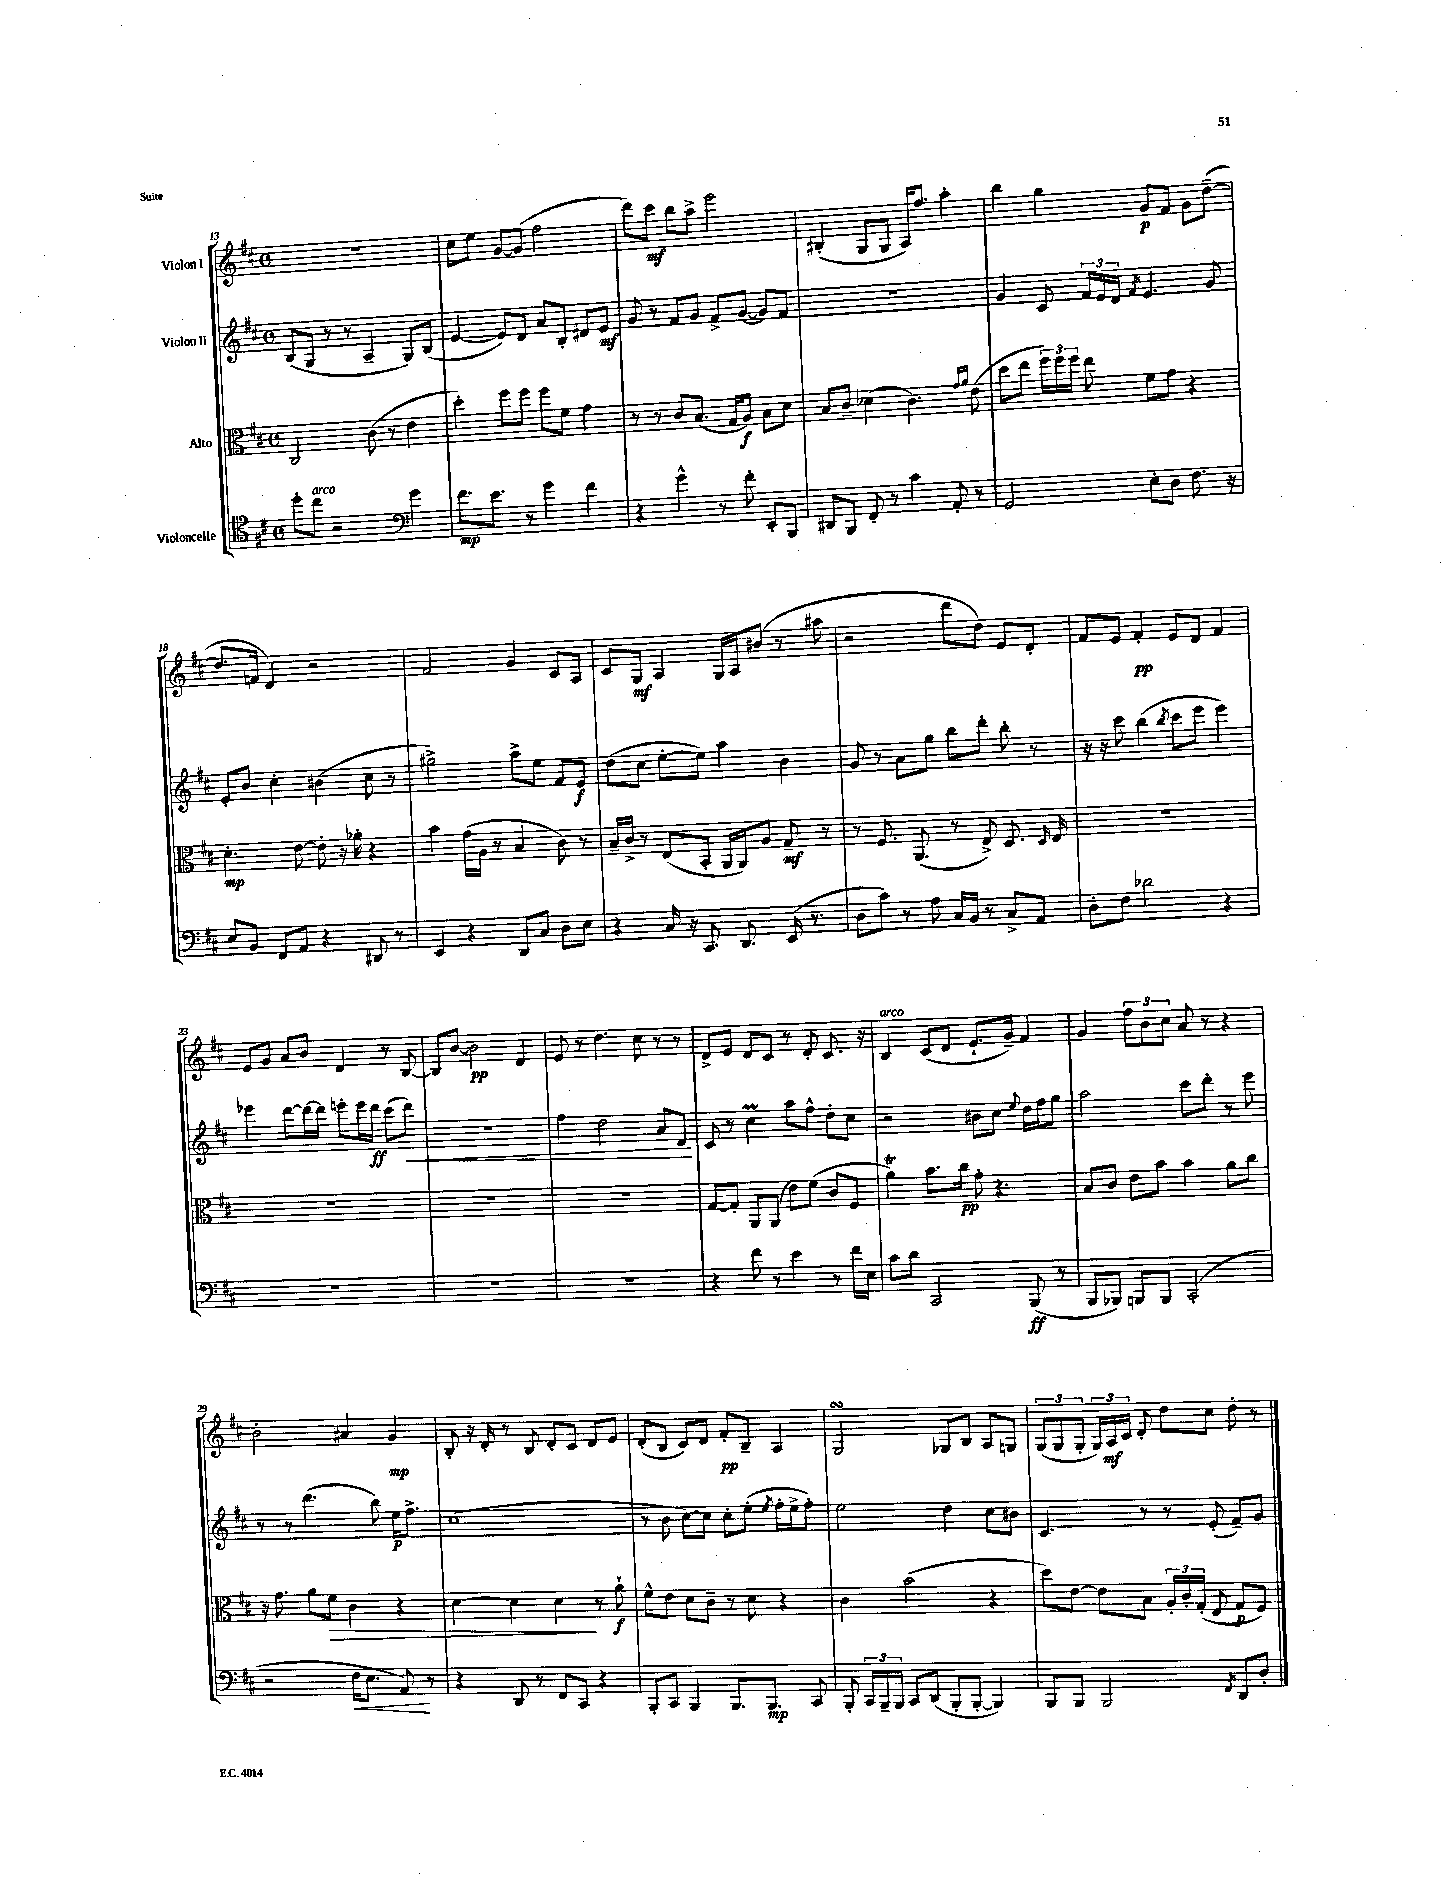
<<
\new StaffGroup <<
\new Staff = "s0" \with { instrumentName = "Violon I" } {
    \clef treble \key d \major \defaultTimeSignature \time 4/4
    \autoBeamOff r1 |
    cis''8[ e''8] g'8[~ g'8]( fis''2 |
    d'''8[) cis'''8]\mf b''8[ a''8]-> e'''2 |
    bis4-.( g8[ g8] a16[) fis''8.] a''4-. |
    b''4 g''4 g'8[\p fis'8] g'8[ d''8]~--( |
    d''8.[ f'16] d'4) r2 |
    fis'2 g'4 cis'8[ a8] |
    cis'8[ g8]\mf a4 g16[ a16 bis'8]( r8 ais''8 |
    r2 d'''8[ d''8]) e'8[ d'8]-. |
    fis'8[ e'8] fis'4-.\pp e'8[ d'8] fis'4 |
    e'8[ g'8] a'8[ b'8] d'4 r8 b8~ |
    b8[ b'8]~ b'2\pp d'4 |
    e'8 r8 d''4. cis''8 r8 r8 |
    d'8[-> e'8] d'8[ cis'8] r8 d'8-. cis'8. r16 |
    b4^\markup { \italic "arco" } cis'8[( d'8] e'8.[-! g'16]--) fis'4 |
    g'4 \tuplet 3/2 { fis''8[ b'8 cis''8] } a'8 r8 r4 |
    b'2-. ais'4 g'4\mp |
    b8-. r16 d'16-. r8 b8 d'8[-. cis'8] d'8[ e'8] |
    d'8[-.( b8] cis'8[) d'8] fis'8[-.\pp b8]-- a4 |
    g2\turn ges8[ b8] a8[ g8] |
    \tuplet 3/2 { g8[( g8 g8]-. } \tuplet 3/2 { g16[) a16\mf cis'16] } d'8-. d''8[ cis''8] d''8-. r8 \bar "|." |
}
\new Staff = "s1" \with { instrumentName = "Violon II" } {
    \clef treble \key d \major \defaultTimeSignature \time 4/4
    \autoBeamOff b8[( g8] r8 r8 a4-- g8[) b8]( |
    e'4~ e'8[) d'8] a'8[ b8]-. dis'8[ e'8]\mf |
    g'8 r8 fis'8[ g'8] fis'8[-> g'8]~( g'8[) fis'8] |
    r1 |
    g'4 cis'8 \tuplet 3/2 { fis'16[ e'16 d'16] } \acciaccatura { fis'8 } e'4. g'8 |
    e'8[-. b'8] cis''4-. bis'4( cis''8 r8 |
    gis''2->) a''8[-> e''8] fis'8[ e'8]\f |
    d''8[( cis''8] e''8[~-. e''8]) a''4 b'4 |
    g'8 r8 a'8[ g''8] b''8[ d'''8]-. b''8-. r8 |
    r16 r16 cis'''8 b''4( \acciaccatura { b''8 } cis'''8[ e'''8] e'''4) |
    ees'''4 d'''8[~ d'''16~ d'''16] e'''8[-. e'''16 d'''16]\ff cis'''8[( d'''8]\<) |
    R1 |
    fis''4 d''2 a'8[ d'8]\! |
    cis'8 r8 cis''4\prall a''8[ fis''8]-^ d''8[-. cis''8] |
    r2 bis'8[ cis''8] \appoggiatura { e''8 } d''16[ fis''16 g''8] |
    a''2 cis'''8[ d'''8]-. r8 e'''8 |
    r8 r8 d'''4.( b''8) e''16[\p fis''8.]-> |
    cis''1( |
    r8 b'8 cis''8[~) cis''8] cis''8[-. e''8]-.( \acciaccatura { e''8 } fis''16[-. e''16-> fis''8]-.) |
    e''2 d''4 cis''8[ bis'8] |
    cis'4. r8 r8 e'8-.( fis'8[--) g'8] \bar "|." |
}
\new Staff = "s2" \with { instrumentName = "Alto" } {
    \clef alto \key d \major \defaultTimeSignature \time 4/4
    \autoBeamOff cis2 cis'8( r8 e'4 |
    d''4-.) fis''8[ fis''8] fis''8[ fis'8] g'4 |
    r8 r8 cis'8[ b8.]( g16[ a8]\f) b8[ d'8] |
    b8[ cis'8]-- des'4( cis'4.) \grace { g'16[ a'16] } e'8( |
    d''8[ e''8] \tuplet 3/2 { fis''16[) fis''16 fis''16] } e''8 fis'8[ g'8] r4 |
    d'4.-.\mp e'8~ e'8-. r16 aes'16-. r4 |
    b'4 g'16[( a16] r8 b4 cis'8) r8 |
    b16[-- cis'16]-> r8 e8[( b,8]-. a,16[ a,16) a8] g8--\mf r8 |
    r8 fis8. a,8.( r8 e8->) d8. \grace { d16 } e16 |
    R1 |
    R1 |
    R1 |
    R1 |
    g8[~ g8]-. a,8[ a,8]( e'8[) fis'8]( cis'8[ fis8] |
    a'4\trill) b'8.[ cis''16]\pp g'8-. r4. |
    b8[ cis'8] e'8[ b'8] b'4 a'8[ cis''8] |
    r16 g'8. a'8[ fis'8]\> cis'4 r4 |
    d'4~ d'4 d'4\! r8 a'8-!\f |
    fis'8[-^ e'8] d'8[ cis'8]-- r8 d'8 r4 |
    cis'4 b'2( r4 |
    d''8[) e'8]~ e'8[ b8] \tuplet 3/2 { a16[-. cis'16-. g16]-.( } e8 g8[\p fis8]) \bar "|." |
}
\new Staff = "s3" \with { instrumentName = "Violoncelle" } {
    \clef tenor \key d \major \defaultTimeSignature \time 4/4
    \autoBeamOff d''8[-. cis''8]^\markup { \italic "arco" } r2 \clef bass g'4 |
    fis'8.[\mp e'8.] r8 g'4 fis'4 |
    r4 g'4-^ r8 fis'8-. e,8[-. b,,8] |
    dis,8[ b,,8] fis,8-. r8 cis'4 a,8-. r8 |
    g,2 e8[-. d8] fis8. r16 |
    e8[ b,8] fis,8[ a,8] r4 dis,8 r8 |
    e,4 r4 d,8[ cis8] d8[ e8] |
    r4 cis16 r16 cis,8. d,8. e,16( r8. |
    d8[ cis'8]) r8 a8 cis16[ b,16] r8 cis8[-> a,8] |
    d8[-. fis8] des'2 r4 |
    R1 |
    R1 |
    R1 |
    r4 fis'8 r8 e'4 r8 fis'16[ e16] |
    cis'8[ d'8] cis,2 b,,8\ff( r8 |
    b,,8[ bes,,8]) b,,8[ b,,8] cis,2-.( |
    r2 fis16[\< e8.] a,8\!) r8 |
    r4 d,8 r8 fis,8[ cis,8] r4 |
    b,,8[-. cis,8] b,,4 b,,8.[ b,,8.]\mp cis,8 |
    b,,8-. \tuplet 3/2 { cis,16[ b,,16-- b,,16] } cis,8[ d,8]( b,,8[-. b,,8]~-. b,,4) |
    b,,8[ b,,8] b,,2 \acciaccatura { fis,8 } d,8[ d8]-. \bar "|." |
}
>>
>>
\layout { \context { \Score currentBarNumber = #13 } }
